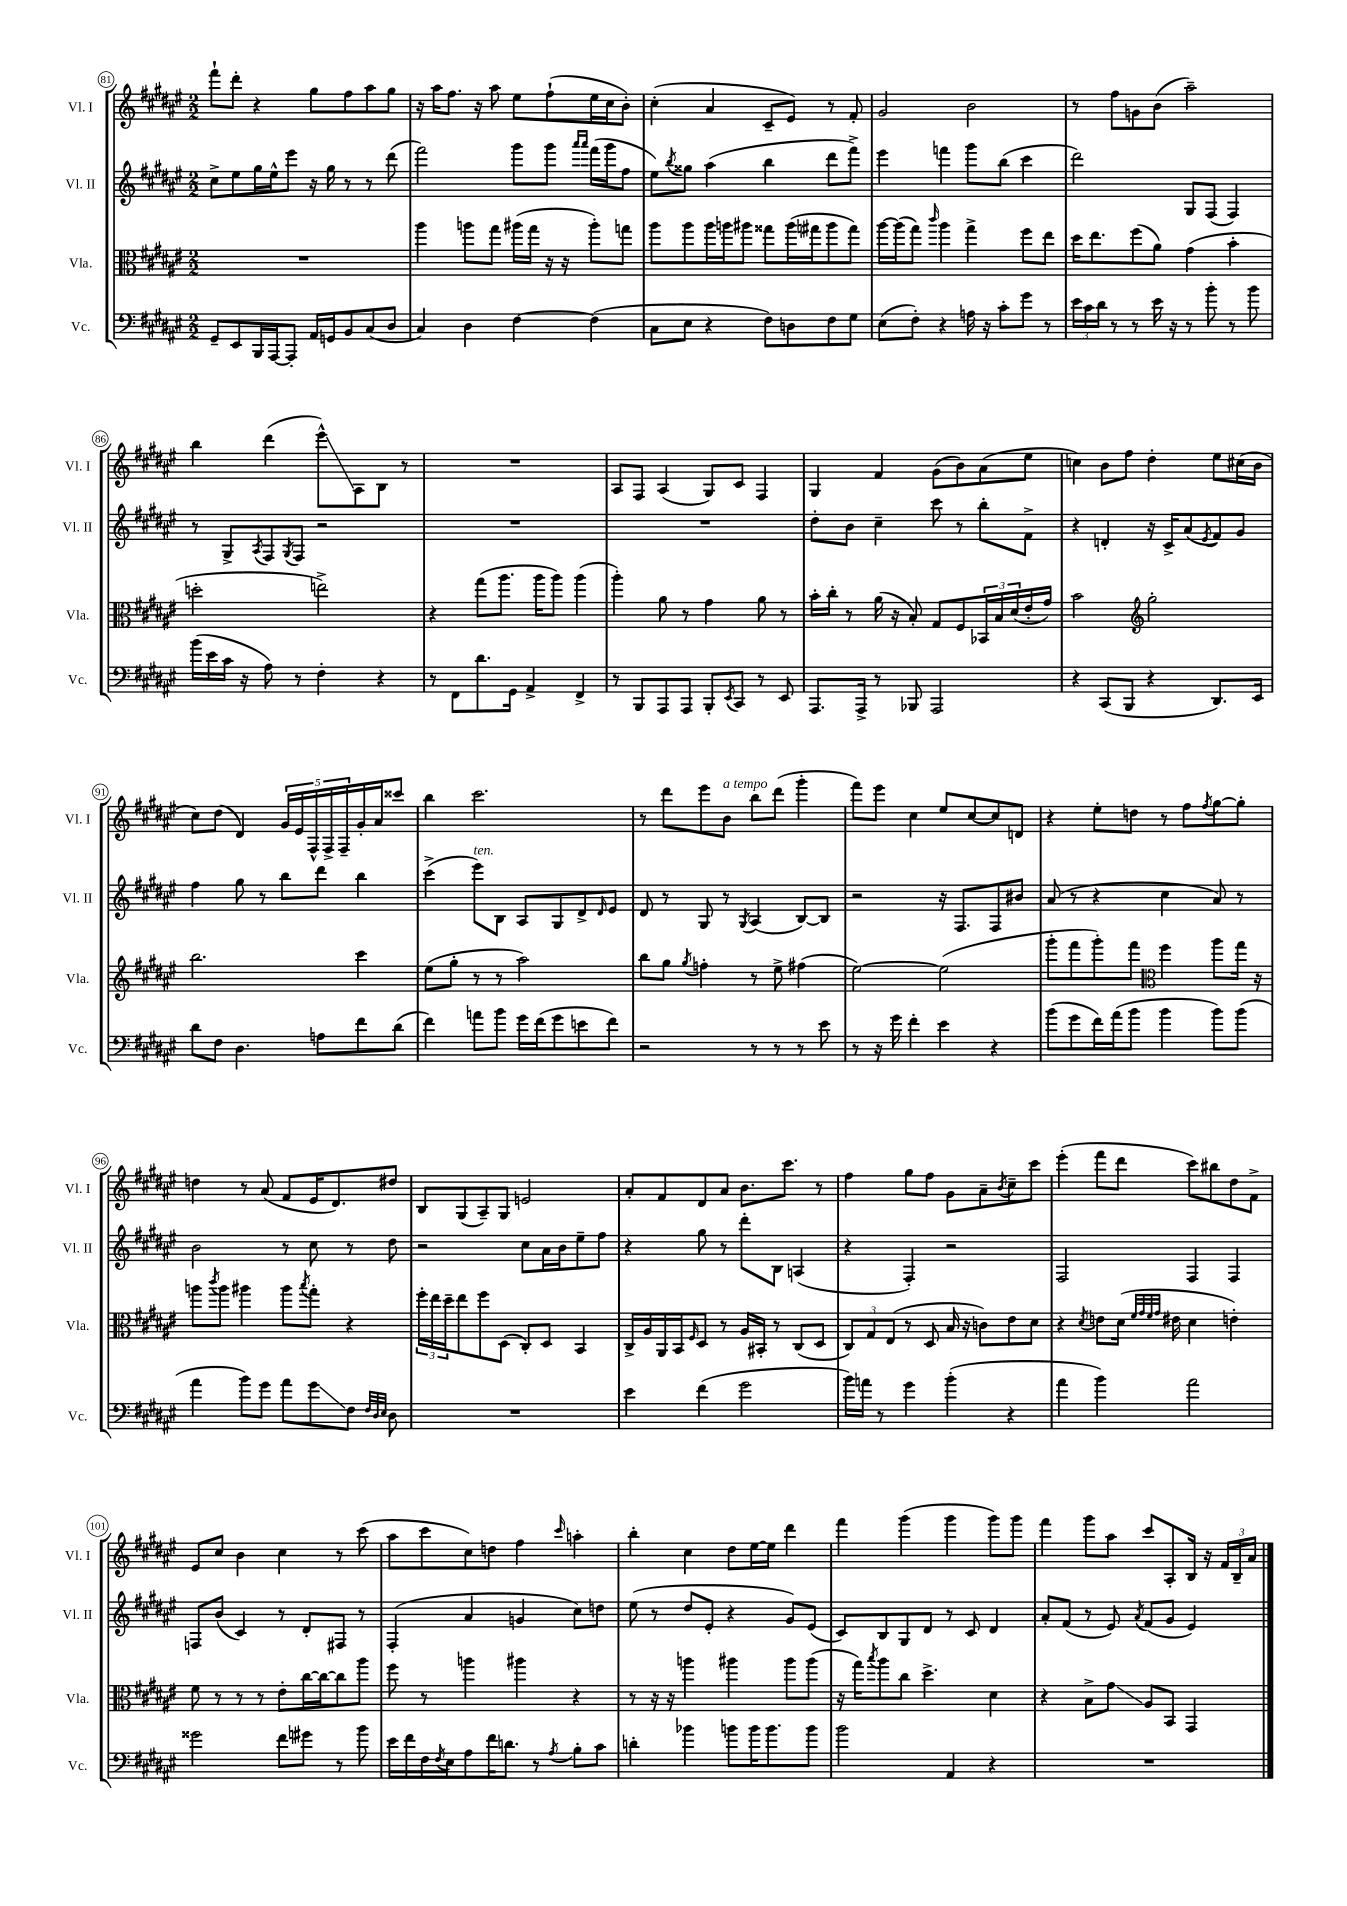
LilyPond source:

<<
\new StaffGroup <<
\new Staff = "s0" \with { instrumentName = "Vl. I" shortInstrumentName = "Vl. I" } {
    \clef treble \key fis \major \numericTimeSignature \time 2/2
    fis'''8-! dis'''8-. r4 gis''8 fis''8 ais''8 gis''8 |
    r16 ais''16 fis''8. r16 ais''8 eis''8 fis''8-!( eis''16 cis''16 b'8-.) |
    cis''4-.( ais'4 cis'8-- eis'8) r8 fis'8-. |
    gis'2 b'2 |
    r8 fis''8 g'8 b'8( ais''2--) |
    b''4 dis'''4( eis'''8-^\glissando) ais8 b8 r8 |
    R1 |
    ais8 fis8 ais4( gis8) cis'8 fis4 |
    gis4 fis'4 gis'8( b'8) ais'8( eis''8 |
    c''4) b'8 fis''8 dis''4-. eis''8 cis''16( b'16 |
    cis''8) dis''8( dis'4) \tuplet 5/4 { gis'16 eis'16 fis16-^ fis16-> fis16-- } gis'16-. ais'16 cisis'''8 |
    b''4 cis'''2. |
    r8 dis'''8 eis'''8 b'8^\markup { \italic "a tempo" } b''8 dis'''8( gis'''4-. |
    fis'''8) eis'''8 cis''4 eis''8 cis''8~ cis''8 d'8 |
    r4 eis''8-. d''8 r8 fis''8 \acciaccatura { fis''8 } gis''8~ gis''8-. |
    d''4 r8 ais'8( fis'8 eis'16 dis'8.) dis''8 |
    b8 gis8( ais8--) gis8 e'2 |
    ais'8-. fis'8 dis'8 ais'8 b'8. cis'''8. r8 |
    fis''4 gis''8 fis''8 gis'8 ais'8-- \acciaccatura { b'8 } cis''8-- cis'''8 |
    eis'''4-.( fis'''8 dis'''8 cis'''8) bis''8 dis''8 fis'8-> |
    eis'8 cis''8 b'4 cis''4 r8 cis'''8( |
    ais''8 cis'''8 cis''8) d''8 fis''4 \grace { cis'''16 } a''4-. |
    b''4-. cis''4 dis''8 eis''16~ eis''16 dis'''4 |
    fis'''4 gis'''4( gis'''4 gis'''8) gis'''8 |
    fis'''4 gis'''8 ais''8 cis'''8 ais8-. b16 r16 \tuplet 3/2 { fis'16 b16-- ais'16 } \bar "|." |
}
\new Staff = "s1" \with { instrumentName = "Vl. II" shortInstrumentName = "Vl. II" } {
    \clef treble \key fis \major \numericTimeSignature \time 2/2
    cis''8-> eis''8 gis''16 eis''16-^ eis'''8 r16 gis''16 r8 r8 dis'''8( |
    fis'''2) gis'''8 gis'''8 \grace { ais'''16 ais'''16 } fis'''16( gis'''16 fis''8 |
    eis''8) \acciaccatura { b''8 } gisis''8 ais''4( b''4 dis'''8 fis'''8->) |
    eis'''4 f'''4 gis'''8 b''8( cis'''4 |
    dis'''2) gis8 fis8( fis4) |
    r8 gis8-> \acciaccatura { ais8 } fis8 \acciaccatura { gis8 } fis8 r2 |
    R1 |
    R1 |
    dis''8-. b'8 cis''4-- cis'''8 r8 b''8-. fis'8-> |
    r4 d'4-. r16 cis'16-> ais'8( \acciaccatura { eis'8 } fis'8) gis'8 |
    fis''4 gis''8 r8 b''8 dis'''8 b''4 |
    cis'''4->( eis'''8^\markup { \italic "ten." }) b8 ais8 gis8 dis'8-> \grace { dis'16 } eis'8 |
    dis'8 r8 gis8 r8 \acciaccatura { gis8 } ais4( b8~) b8 |
    r2 r16 fis8. fis8 bis'8 |
    ais'8( r8 r4 cis''4 ais'8) r8 |
    b'2 r8 cis''8 r8 dis''8 |
    r2 cis''8 ais'16 b'16 eis''8-- fis''8 |
    r4 gis''8 r8 dis'''8-. b8 a4( |
    r4 fis4-.) r2 |
    fis2 fis4 fis4 |
    f8 b'8( cis'4) r8 dis'8-. fis8 r8 |
    fis4-.( ais'4 g'4 cis''8) d''8 |
    eis''8( r8 dis''8 eis'8-. r4 gis'8) eis'8( |
    cis'8) b8 gis8 dis'8 r8 cis'8 dis'4 |
    ais'8-. fis'8( r8 eis'8) \acciaccatura { ais'8 } fis'8( gis'8 eis'4) \bar "|." |
}
\new Staff = "s2" \with { instrumentName = "Vla." shortInstrumentName = "Vla." } {
    \clef alto \key fis \major \numericTimeSignature \time 2/2
    R1 |
    ais''4 a''8 gis''8 ais''16( gis''16 r16 r16 ais''8-.) g''8 |
    ais''8 ais''8 ais''16 a''16 ais''8 gisis''8 ais''16( gis''16 ais''8 gis''8) |
    ais''16~ ais''16( gis''8) \grace { cis'''16 } ais''4 gis''4-> fis''8 eis''8 |
    dis''16 eis''8. fis''8( ais'8) gis'4( b'4-. |
    d''2-. e''2->) |
    r4 gis''8( ais''8. ais''16 ais''8) ais''4( |
    ais''4-.) ais'8 r8 gis'4 ais'8 r8 |
    b'16-. cis''16-. r8 ais'16( r16 b8-.) gis8 fis8 \tuplet 3/2 { bes,16 b16 dis'16( } eis'16-. gis'16) |
    b'2 \clef treble gis''2-. |
    b''2. cis'''4 |
    eis''8( gis''8-. r8 r8 ais''2) |
    b''8 gis''8 \acciaccatura { gis''8 } f''4-. r8 eis''8-> fis''4( |
    eis''2~) eis''2( |
    gis'''8-. fis'''8 gis'''8-.) fis'''8 \clef alto fis''4 ais''8 gis''16 r16 |
    a''8 \acciaccatura { cis'''8 } a''8 ais''4 ais''8 \acciaccatura { b''8 } gis''8-. r4 |
    \tuplet 3/2 { fis''16-. eis''16 dis''16-- } eis''8 fis''8 dis8( cis8-.) dis8 b,4 |
    cis16-> ais16 ais,16 b,16 \grace { fis16 } dis8 r8 ais16 bis,16-. r8 cis8( dis8 |
    \tuplet 3/2 { cis8) gis8 eis8( } r8 dis8 b16 r16 c'8) eis'8 dis'8 |
    r4 \acciaccatura { dis'8 } e'8 dis'16( \grace { fis'32 gis'32 fis'32 gis'32 } eis'16 dis'4 e'4-.) |
    fis'8 r8 r8 r8 eis'8-. cis''16~ cis''16~ cis''8 ais''8 |
    fis''8 r8 a''4 ais''4 r4 |
    r8 r16 r16 a''4 ais''4 ais''8 ais''8( |
    r16 gis''16) \acciaccatura { b''8 } ais''8 cis''8 dis''4.-> dis'4 |
    r4 b8-> gis'8\glissando ais8 b,8 gis,4 \bar "|." |
}
\new Staff = "s3" \with { instrumentName = "Vc." shortInstrumentName = "Vc." } {
    \clef bass \key fis \major \numericTimeSignature \time 2/2
    gis,8-- eis,8 b,,16 ais,,16~ ais,,8-. ais,16 g,16 b,8 cis8( dis8 |
    cis4) dis4 fis4~ fis4( |
    cis8 eis8 r4 fis8) d8 fis8 gis8 |
    eis8( fis8-.) r4 a16 r16 cis'8-. gis'8 r8 |
    \tuplet 3/2 { eis'16 cis'16 dis'16 } r8 r8 eis'16 r16 r8 b'8-. r8 b'8 |
    b'16( eis'16 cis'16 r16 ais8) r8 fis4-. r4 |
    r8 fis,8 dis'8. gis,16 ais,4-> fis,4-> |
    r8 b,,8 ais,,8 ais,,8 b,,8-. \acciaccatura { eis,8 } cis,8 r8 eis,8 |
    ais,,8. ais,,16-> r8 bes,,8 ais,,2 |
    r4 cis,8( b,,8 r4 dis,8.) eis,16 |
    dis'8 fis8 dis4. a8 fis'8 dis'8( |
    fis'4) a'8 b'8 gis'16 fis'16( gis'8 e'8 fis'8) |
    r2 r8 r8 r8 eis'8 |
    r8 r16 gis'16 fis'4-. eis'4 r4 |
    b'8( gis'8 fis'16) ais'16( b'8 b'4 b'8) b'8( |
    ais'4 b'8) gis'8 ais'8 gis'8\glissando fis8 \grace { fis32 dis32 eis32 } dis8 |
    R1 |
    eis'4 fis'4( gis'2 |
    b'16) a'16 r8 gis'4 b'4-.( r4 |
    ais'4 b'4) ais'2 |
    gisis'2 fis'8 gis'8 r8 b'8 |
    eis'16 fis'16 fis16 \acciaccatura { fis8 } eis16 ais8 fis'16 d'8. r8 \acciaccatura { ais8 } b8-. cis'8 |
    d'4-. bes'4 b'8 b'16 b'8. b'8 |
    b'2 ais,4 r4 |
    R1 \bar "|." |
}
>>
>>
\layout { \context { \Score currentBarNumber = #81 \override BarNumber.stencil = #(make-stencil-circler 0.1 0.3 ly:text-interface::print) } }
